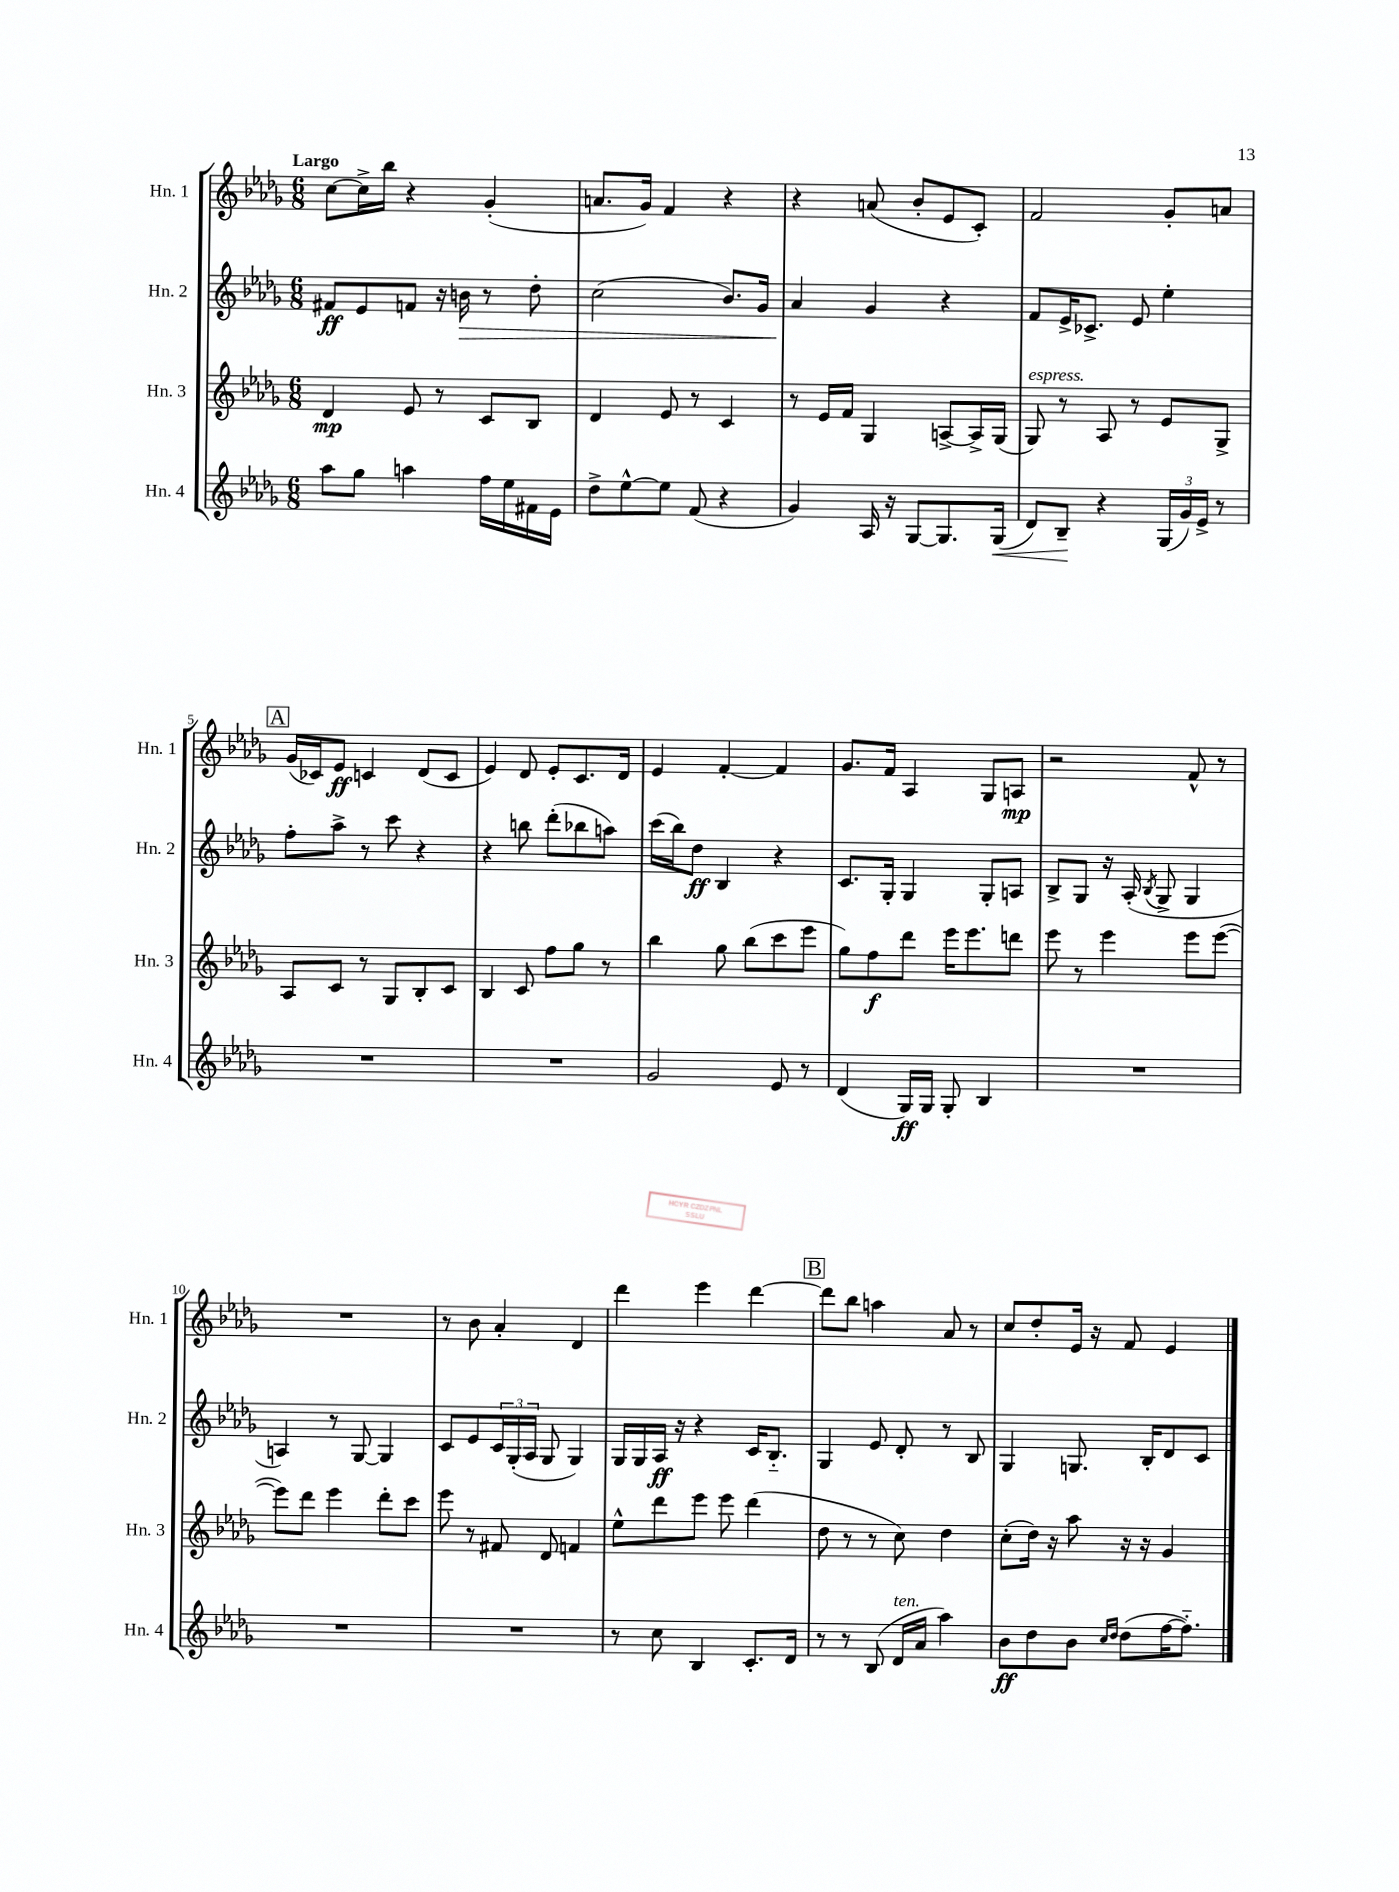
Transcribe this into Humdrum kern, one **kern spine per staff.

**kern	**kern	**kern	**kern
*staff4	*staff3	*staff2	*staff1
*clefG2	*clefG2	*clefG2	*clefG2
*k[b-e-a-d-g-]	*k[b-e-a-d-g-]	*k[b-e-a-d-g-]	*k[b-e-a-d-g-]
*M6/8	*M6/8	*M6/8	*M6/8
8aa-	4d-	8f#	[8cc
8gg-	.	8e-	16cc^]
.	.	.	16bb-
4aa	8e-	8f	4r
.	8r	16r	.
.	.	16b	.
16ff	8c	8r	(4g-'
16ee-	.	.	.
16f#	8B-	8dd-'	.
16e-	.	.	.
=	=	=	=
8dd-^	4d-	(2cc	8.a
[8ee-^^	.	.	.
.	.	.	16g-)
8ee-]	8e-	.	4f
(8f	8r	.	.
4r	4c	8.b-)	4r
.	.	16g-	.
=	=	=	=
4g-)	8r	4a-	4r
.	16e-	.	.
.	16f	.	.
16A-	4G-	4g-	(8a
16r	.	.	.
[8G-	.	.	8b-'
8.G-]	[8A^	4r	8e-
.	16A^]	.	8c')
(16G-	(16G-	.	.
=	=	=	=
8d-)	8G-)	8f	2f
8B-~	8r	16e-^	.
.	.	8.c-^	.
4r	8A-	.	.
.	8r	8e-	.
(24G-	8e-	4ee-'	8g-'
24g-)	.	.	.
24e-^	.	.	.
8r	8G-^	.	8a
=	=	=	=
2.r	8A-	8ff'	(16g-
.	.	.	16c-)
.	8c	8aa-^	8e-
.	8r	8r	4c
.	8G-	8ccc	.
.	8B-'	4r	(8d-
.	8c	.	8c
=	=	=	=
2.r	4B-	4r	4e-)
.	8c	8bb	8d-
.	8ff	(8ddd-'	8e-'
.	8gg-	8bb-	8.c
.	8r	8aa)	.
.	.	.	16d-
=	=	=	=
2g-	4bb-	(16ccc	4e-
.	.	16bb-)	.
.	.	8dd-	.
.	8gg-	4B-	[4f'
.	(8bb-	.	.
8e-	8ccc	4r	4f]
8r	8eee-	.	.
=	=	=	=
(4d-	8gg-)	8.c	8.g-
.	8ff	.	.
.	.	16G-'	16f
16G-)	8ddd-	4G-	4A-
16G-	.	.	.
8G-'	16eee-	.	.
.	8.eee-	.	.
4B-	.	8G-'	8G-
.	8ddd	8A	8A
=	=	=	=
2.r	8eee-	8B-^	2r
.	8r	8G-	.
.	4eee-	16r	.
.	.	(16A-'	.
.	.	8qB-	.
.	.	8G-^	.
.	8eee-	4G-	8f^^
.	([8eee-	.	8r
=	=	=	=
2.r	8eee-])	4A)	2.r
.	8ddd-	.	.
.	4eee-	8r	.
.	.	[8G-	.
.	8ddd-'	4G-]	.
.	8ccc	.	.
=	=	=	=
2.r	8eee-	8c	8r
.	8r	8e-	8b-
.	8f#	24c	4a-'
.	.	(24G-'	.
.	.	24A-	.
.	8d-	8G-	.
.	4f	4G-)	4d-
=	=	=	=
8r	8ee-^^	16G-	4ddd-
.	.	16G-	.
8cc	8ddd-	16A-	.
.	.	16r	.
4B-	8eee-	4r	4eee-
.	8eee-	.	.
8.c'	(4ddd-	16c	[4ddd-
.	.	8.B-'~	.
16d-	.	.	.
=	=	=	=
8r	8dd-	4G-	8ddd-]
8r	8r	.	8bb-
(8B-	8r	8e-	4aa
16d-	8cc)	8d-'	.
16a-	.	.	.
4aa-)	4dd-	8r	8a-
.	.	8B-	8r
=	=	=	=
8b-	(8cc'	4G-	8cc
8dd-	16dd-)	.	8dd-'
.	16r	.	.
8b-	8aa-	8.G	16e-
.	.	.	16r
16qqcc	.	.	.
16qqdd-	.	.	.
(8dd-	16r	.	8f
.	16r	16B-'	.
[16ff	4g-	8d-	4e-
8.ff'~])	.	.	.
.	.	8c	.
==	==	==	==
*-	*-	*-	*-
